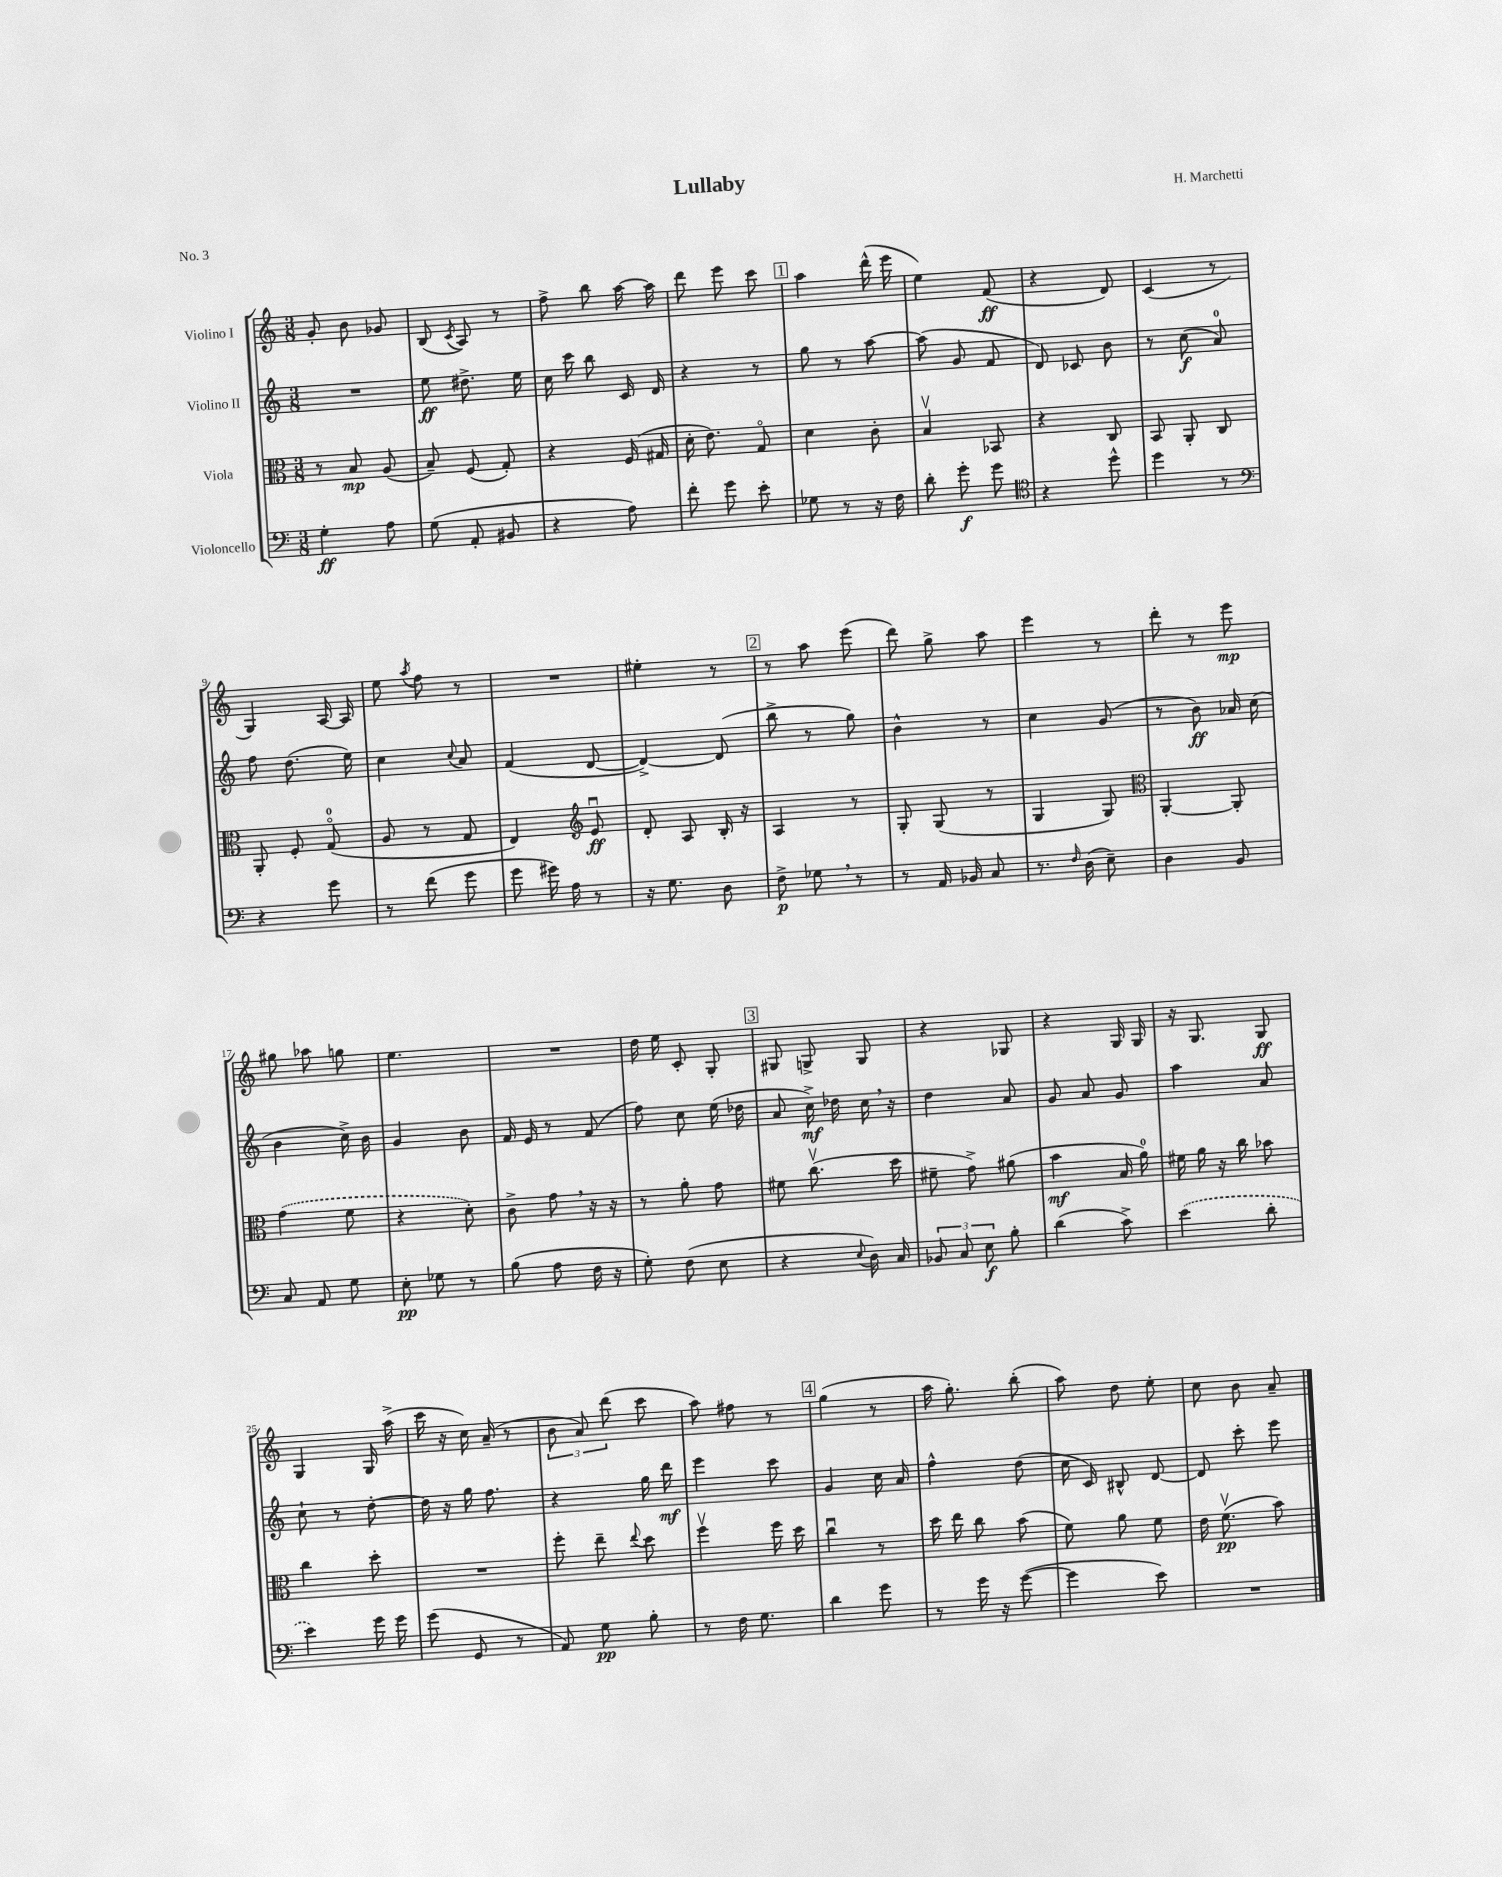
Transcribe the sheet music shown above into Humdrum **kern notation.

**kern	**kern	**kern	**kern
*staff4	*staff3	*staff2	*staff1
*clefF4	*clefC3	*clefG2	*clefG2
*k[]	*k[]	*k[]	*k[]
*M3/8	*M3/8	*M3/8	*M3/8
4G'\	8r	4.r	8g'/
.	8B/	.	8b\
8A\	(8A/	.	8g-/
=	=	=	=
(8G\	8B~/)	8ee\	(8B/
.	.	.	8qc/
8AA'/	(8F/	8.dd#^\	8A/)
8BB#/	8G'/)	.	8r
.	.	16ee\	.
=	=	=	=
4r	4r	16cc\	8ff^\
.	.	16ccc\	.
.	.	8bb\	8bb\
8A\)	(16F/	16c/	[16aa\
.	16G#/	16d/	16aa\]
=	=	=	=
8f'\	16d'\	4r	8ddd\
.	8.e\)	.	.
8g\	.	.	8eee\
8e'\	8Go/	8r	8ccc\
=	=	=	=
8G-\	4d\	8gg\	4aa\
8r	.	8r	.
16r	8c'\	[8aa\	(16ddd^^\
16F\	.	.	16eee\
=	=	=	=
8d'\	4Bv/	(8aa\]	4ee\)
8g'\	.	8g/	.
8g\	8BB-/	8f/	(8f/
=	=	=	=
*clefC4	*	*	*
4r	4r	8d/)	4r
.	.	8c-/	.
8dd^^\	8C/	8b\	8d/)
=	=	=	=
4dd\	8BB/	8r	(4c/
.	8AA'/	(8cc\	.
8r	8C/	8a/)	8r
=	=	=	=
*clefF4	*	*	*
4r	8AA'/	8ff\	4G/)
.	8F'/	(8.dd\	.
8g\	(8Go/	.	[16A/
.	.	16ee\)	16A/]
=	=	=	=
8r	8A/	4cc\	8ee\
.	.	.	8qaa/
(8f\	8r	.	8ff\
.	.	8qqcc/	.
8g\	8G/	8a/	8r
=	=	=	=
8g\	4E/)	(4f/	4.r
16g#\)	.	.	.
16A\	.	.	.
*	*clefG2	*	*
8r	8eu/	[8d/	.
=	=	=	=
16r	8d'/	4d^/_)	4ee#'\
8.G\	.	.	.
.	8A/	.	.
8D\	16B'/	(8d/]	8r
.	16r	.	.
=	=	=	=
8F^\	4A/	8bb^\	8r
8G-\	.	8r	8aa\
8r	8r	8gg\)	(8eee\
=	=	=	=
8r	8G'/	4b^^\	8ddd\)
16AA/	(8G/	.	8gg^\
16BB-/	.	.	.
8C/	8r	8r	8aa\
=	=	=	=
8.r	4G/	4cc\	4eee\
16qqF/	.	.	.
(16D\	.	.	.
8E~\)	8G/)	(8g/	8r
=	=	=	=
*	*clefC3	*	*
4D\	[4AA'/	8r	8ddd'\
.	.	8b\)	8r
8BB/	8AA'/]	16a-/	8eee\
.	.	(16cc\	.
=	=	=	=
8C/	(4g\	4b\	8gg#\
8AA/	.	.	8aa-\
8G\	8f\	16cc^\)	8gg\
.	.	16b\	.
=	=	=	=
8E'\	4r	4g/	4.ee\
8G-\	.	.	.
8r	8d'\)	8b\	.
=	=	=	=
(8B\	8c^\	16f/	4.r
.	.	16e/	.
8A\	8g\	8r	.
16F\	16r	(8f/	.
16r	16r	.	.
=	=	=	=
8G'\)	8r	8ff\)	16dd\
.	.	.	16ee\
(8F\	8a'\	8cc\	8c'/
8E\	8g\	(16ee\	8G'/
.	.	16dd-\	.
=	=	=	=
4r	8f#\	8a/	8G#/
.	(8.ccv\	16cc^\)	8G^/
.	.	16dd-\	.
8qqE/	.	.	.
16D\)	.	16cc\	8G/
16C/	16dd\	16r	.
=	=	=	=
12BB-/	8f#~\	4dd\	4r
12C/	.	.	.
.	8g^\)	.	.
12E\	.	.	.
8B'\	(8a#\	8a/	8G-/
=	=	=	=
(4d\	4b\	8g/	4r
.	.	8a/	.
8c^\)	16B/	8g/	16G/
.	16a\)	.	16G/
=	=	=	=
(4e\	16f#\	4aa\	16r
.	16a\	.	8.G/
.	16r	.	.
.	16cc\	.	.
8d'\	8b-\	8a/	8G/
=	=	=	=
4e\)	4cc\	8cc`\	4G/
.	.	8r	.
16g\	8dd'\	[8dd'\	16G/
16g\	.	.	(16aa^\
=	=	=	=
(8g\	4.r	16dd\]	16ccc\
.	.	16r	16r
8GG/	.	16gg\	16cc\)
.	.	8.ff\	(16a~/
8r	.	.	8r
=	=	=	=
8AA/)	8ff'\	4r	12b\
.	.	.	12a/)
8G\	8ee~\	.	.
.	.	.	(12ddd\
.	8qqee/	.	.
8B'\	8dd\	16gg\	8ccc\
.	.	16ddd\	.
=	=	=	=
8r	4ffv\	4eee\	8aa\)
16F\	.	.	8ff#\
8.G\	.	.	.
.	16ff\	8ccc\	8r
.	16dd\	.	.
=	=	=	=
4d\	4ccu\	4g/	(4gg\
8g\	8r	16cc\	8r
.	.	16a/	.
=	=	=	=
8r	16dd\	4ff^^\	16aa\
.	16ee\	.	8.gg'\)
16g\	8cc\	.	.
16r	.	.	.
([8g\	(8b\	(8dd\	(8bb'\
=	=	=	=
4g\]	8f\)	16cc\	8aa\)
.	.	16c/)	.
.	8a\	8B#^^/	8dd\
8e\)	8f\	[8d/	8ee'\
=	=	=	=
4.r	16e\	8d/]	8cc\
.	(8.fv\	.	.
.	.	8ccc'\	8b\
.	8b\)	8eee\	8a~/
==	==	==	==
*-	*-	*-	*-
